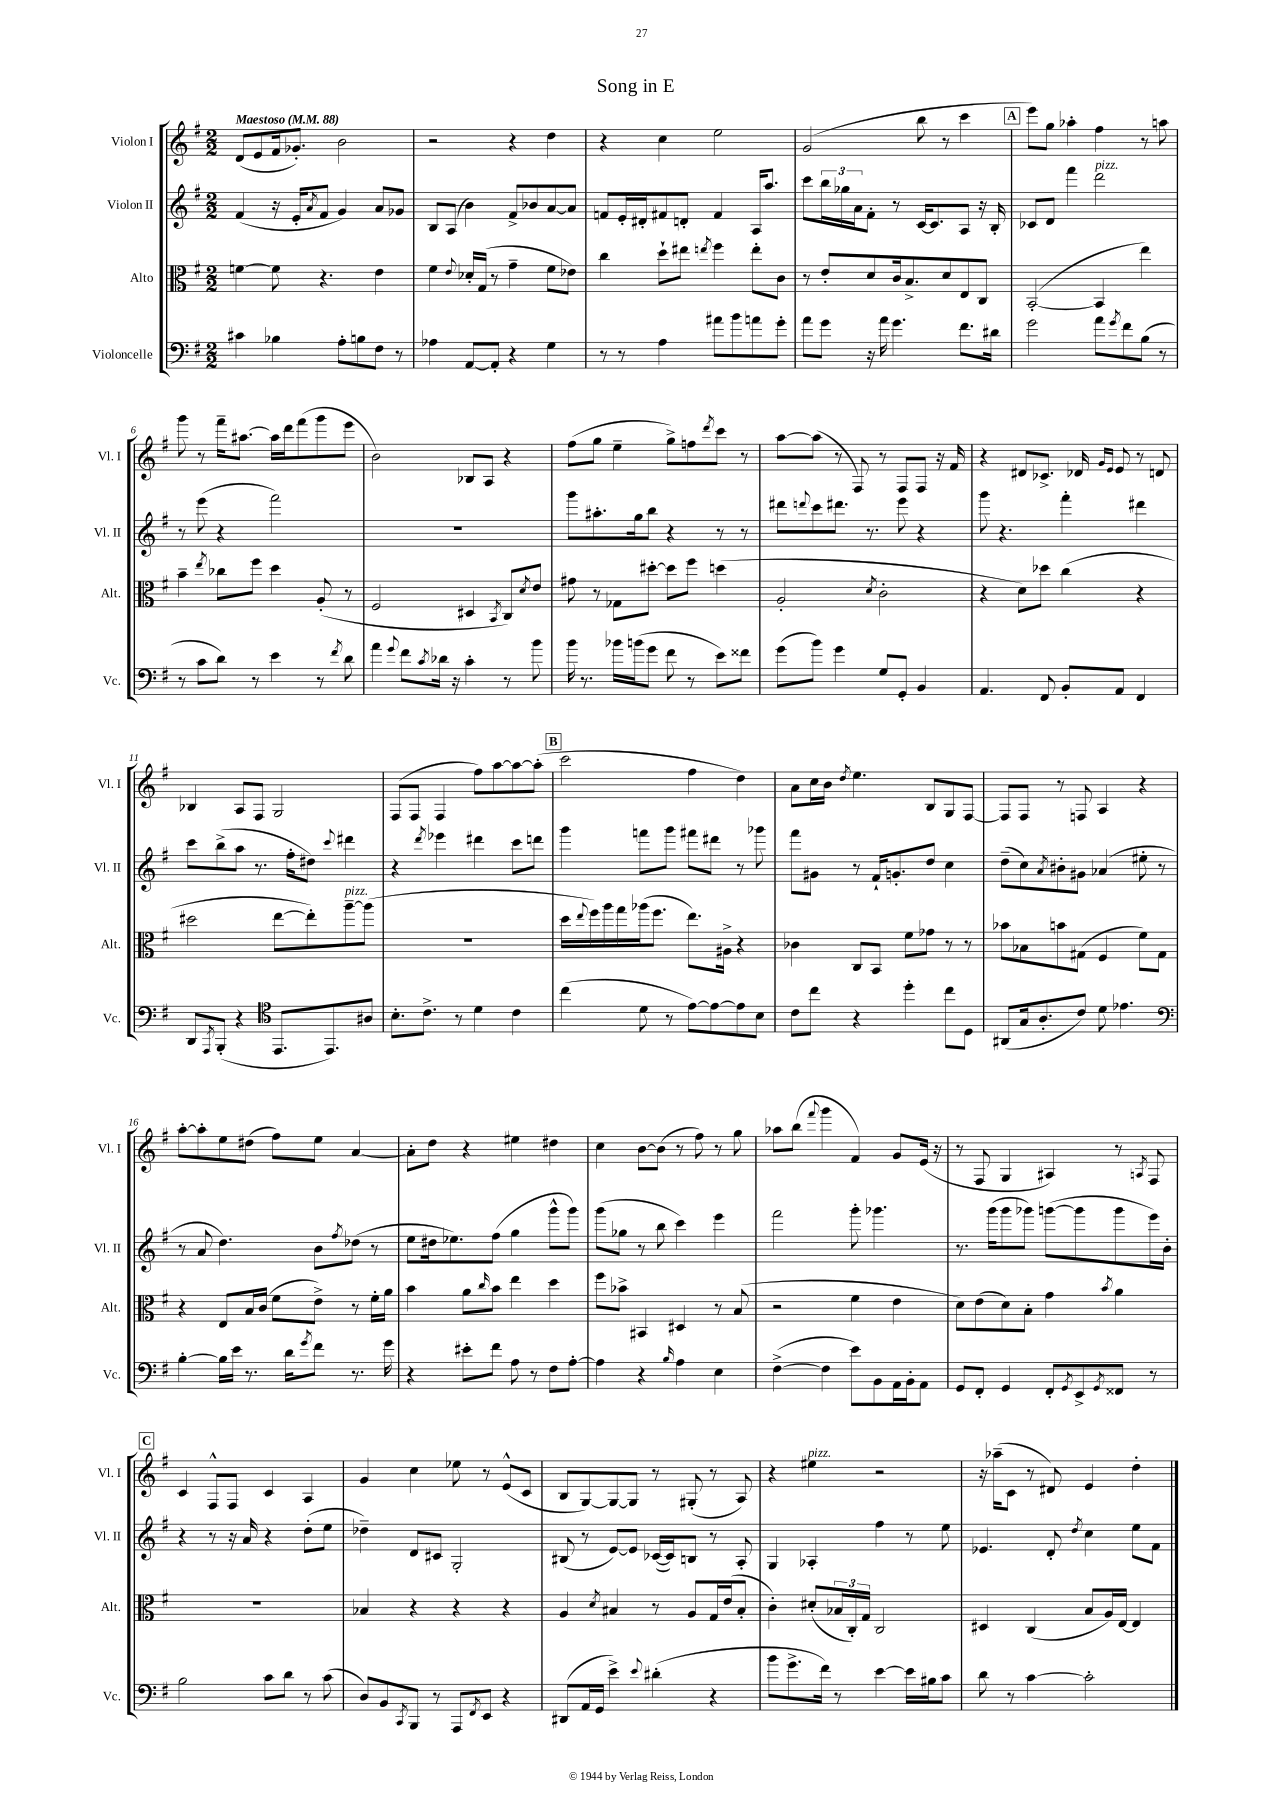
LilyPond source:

\header { title = "Song in E" }
<<
\new StaffGroup <<
\new Staff = "s0" \with { instrumentName = "Violon I" shortInstrumentName = "Vl. I" } {
    \clef treble \key g \major \numericTimeSignature \time 2/2 \tempo "Maestoso" 4 = 88
    d'8( e'8 fis'16 ges'8.-.) b'2 |
    r2 r4 d''4 |
    r4 c''4 e''2 |
    g'2( b''8 r8 c'''4 |
    \mark \markup { \box "A" } e'''8) g''8 aes''4-. fis''4 r8 a''8 |
    g'''8 r8 fis'''16-- ais''8.~ ais''16 d'''16 fis'''8( g'''8 e'''8 |
    b'2) bes8 a8 r4 |
    fis''8( g''8 e''4-- g''8->) f''8 \acciaccatura { d'''8 } c'''8 r8 |
    a''8~ a''8( r8 fis8) r8 fis8 fis8 r16 fis'16 |
    r4 dis'8 ces'8.-> des'16 \grace { g'16 e'16 } e'8 r8 d'8 |
    bes4 a8 fis8 g2 |
    fis8( fis8 fis4 fis''8) a''8~ a''8~ a''8-.( |
    \mark \markup { \box "B" } c'''2 fis''4 d''4) |
    a'8 c''16 b'16 \acciaccatura { d''8 } e''4. b8 g8 fis8~ |
    fis8 fis8 r8 f8 a4 r4 |
    a''8~-. a''8-. e''8 dis''8( fis''8) e''8 a'4~ |
    a'8-. d''8 r4 eis''4 dis''4 |
    c''4 b'8~ b'8( r8 fis''8) r8 g''8 |
    aes''8 b''8( \appoggiatura { fis'''8 } g'''4 fis'4) g'8 e'16( r16 |
    r8 fis8 g4 ais4) r8 \acciaccatura { a8 } fis8 |
    \mark \markup { \box "C" } c'4 fis8-^ fis8 c'4 a4 |
    g'4 c''4 ees''8 r8 e'8-^( c'8 |
    b8 g8~) g8~ g8 r8 gis8-.( r8 a8) |
    r4 eis''4^\markup { \italic "pizz." } r2 |
    r16 aes''16--( c'8 r8 dis'8) e'4 d''4-. \bar "|." |
}
\new Staff = "s1" \with { instrumentName = "Violon II" shortInstrumentName = "Vl. II" } {
    \clef treble \key g \major \numericTimeSignature \time 2/2
    fis'4( r16 e'16-. \acciaccatura { a'8 } fis'8 g'4) a'8 ges'8 |
    b8 a8( b'4) fis'8-> bes'8 a'8~ a'8 |
    f'8 e'16-. dis'16-. fis'8 d'8-. fis'4 a16 a''8. |
    c'''8 \tuplet 3/2 { b''16 ges''16 a'16 } fis'8-. r8 c'16~ c'8. a8 r16 b16-. |
    \mark \markup { \box "A" } ces'8 d'8 fis'''4 d'''2^\markup { \italic "pizz." } |
    r8 e'''8( r4 fis'''2) |
    R1 |
    g'''8 ais''8.-. g''16 b''8 r4 r8 r8 |
    dis'''8 \appoggiatura { d'''8 } c'''8 dis'''8. r8. e'''8 r4 |
    g'''8 r4. fis'''4-. dis'''4 |
    c'''8 b''8->( a''8 r8. fis''16-. dis''8) \appoggiatura { c'''8 } dis'''4 |
    r4 \acciaccatura { d'''8 } ees'''4 dis'''4 c'''8 d'''8 |
    \mark \markup { \box "B" } g'''4 f'''8 g'''8 fis'''8 dis'''8 r8 ges'''8 |
    fis'''8 gis'8 r8 fis'16-! g'8.-. d''8 c''4 |
    d''8--( c''8) \acciaccatura { a'8 } bis'8-. gis'8 aes'4( eis''8-. r8 |
    r8 a'8 d''4.) b'8 \acciaccatura { fis''8 } des''8( r8 |
    e''8 dis''16 ees''8.) fis''8( g''4 g'''8-^ g'''8) |
    g'''8( ges''8 r8 b''8 c'''4) e'''4 |
    fis'''2 g'''8-. ges'''4. |
    r8. g'''16( g'''8 ges'''8) g'''8~( g'''8 g'''8 e'''16) b'16-. |
    \mark \markup { \box "C" } r4 r8 r16 a'16 r4 d''8-.( e''8 |
    des''4--) d'8 cis'8 g2-. |
    bis8( r8 e'8~) e'8 ces'16~( ces'16) b8 r8 a8-. |
    g4 aes4-. fis''4 r8 e''8 |
    ees'4. d'8-. \acciaccatura { d''8 } c''4 e''8 fis'8 \bar "|." |
}
\new Staff = "s2" \with { instrumentName = "Alto" shortInstrumentName = "Alt." } {
    \clef alto \key g \major \numericTimeSignature \time 2/2
    f'4~ f'8 r4. e'4 |
    fis'4 \appoggiatura { e'8 } des'16-. g16( r8 g'4-- fis'8 ees'8) |
    c''4 d''8-! eis''8 \acciaccatura { e''8 } fis''4 e''8-. c'8 |
    r8 e'8-. d'8 c'16 b8.-> d'8 e8 c8 |
    \mark \markup { \box "A" } b,2~-.( b,4 e''4) |
    b'4-- \acciaccatura { e''8 } ces''8 fis''8 d''4 a8-.( r8 |
    fis2 dis4 \acciaccatura { b,8 } c8) \acciaccatura { d'8 } e'8 |
    gis'8 r8 ges8 dis''8~-. dis''8 fis''8 d''4( |
    a2-. \acciaccatura { d'8 } c'2-. |
    r4 d'8) des''8 c''4( r4 |
    dis''2 e''8~ e''8-.) a''8~--^\markup { \italic "pizz." } a''8( |
    R1 |
    \mark \markup { \box "B" } d''16 \appoggiatura { e''8 } fis''16) a''16 g''16 aes''16( fis''8. e''8.) ais16-> r4 |
    ces'4 c8 b,8 fis'8 ges'8 r8 r8 |
    bes'8 bes8 b'8 gis8( fis4 fis'8) gis8 |
    r4 e8 b16 c'16( fis'8 e'8->) r8 fis'16-. a'16 |
    b'4 a'8 \grace { c''16 } b'8 e''4 d''4 |
    fis''8 bes'8-> bis,4 dis4 r8 b8( |
    r2 fis'4 e'4 |
    d'8) e'8( d'8) b8-. g'4 \acciaccatura { b'8 } a'4 |
    \mark \markup { \box "C" } R1 |
    bes4 r4 r4 r4 |
    a4 \acciaccatura { d'8 } bis4 r8 a8 g16 e'16( bis8-. |
    c'4-.) dis'8-.( \tuplet 3/2 { bes16 c16-.) g16 } c2 |
    dis4 c4( b8 a16) e16~ e4 \bar "|." |
}
\new Staff = "s3" \with { instrumentName = "Violoncelle" shortInstrumentName = "Vc." } {
    \clef bass \key g \major \numericTimeSignature \time 2/2
    cis'4 bes4 a8-. b8 fis8 r8 |
    aes4 a,8~ a,8-. r4 g4 |
    r8 r8 a4 ais'8 b'8 a'8 g'8-. |
    a'8 g'8 r16 a'16 g'4. fis'8. dis'16 |
    \mark \markup { \box "A" } g'2 a'8 \acciaccatura { g'8 } fis'8 b8( r8 |
    r8 c'8 d'8) r8 e'4 r8 \acciaccatura { fis'8 } d'8 |
    a'4 \appoggiatura { g'8 } fis'8 \acciaccatura { c'8 } des'16 r16 c'4-. r8 b'8 |
    b'16 r8. bes'16 b'16( g'8 fis'8 r8 e'8) fisis'8 |
    g'8( b'8) g'4 g8 g,8-. b,4 |
    a,4. fis,8 b,8-. a,8 fis,4 |
    d,8 \acciaccatura { a,,8 } b,,8-.( r4 \clef tenor e,8. e,8.) ais8 |
    b8.-. c'8.-> r8 d'4 c'4 |
    \mark \markup { \box "B" } c''4( d'8 r8 e'8~) e'8~ e'8 b8 |
    c'8 c''8 r4 d''4-. c''8 d8 |
    ais,8( g16 a8.-. c'8) d'8 ees'4. |
    \clef bass b4~-. b16 e'16 r8. d'16 \acciaccatura { g'8 } fis'8 r8. g'16 |
    r4 eis'8-. fis'8 a8 r8 fis8 a8~-. |
    a4 r4 \grace { b16 } a4 e4 |
    fis4~->( fis4 e'8) b,8 a,16 b,16-. a,8 |
    g,8 fis,8-. g,4 fis,8-. \acciaccatura { g,8 } e,8-> \acciaccatura { g,8 } fisis,8 r8 |
    \mark \markup { \box "C" } b2 c'8 d'8 r8 c'8( |
    d8) b,8 \acciaccatura { c,8 } b,,8 r8 a,,8 \acciaccatura { fis,8 } e,8 r4 |
    dis,8( a,16 g,16 e'4->) \appoggiatura { e'8 } dis'4-.( r4 |
    b'8 g'8.-> fis'16) r8 e'4~ e'16 bis16 c'8 |
    d'8 r8 c'4~ c'2-. \bar "|." |
}
>>
>>
